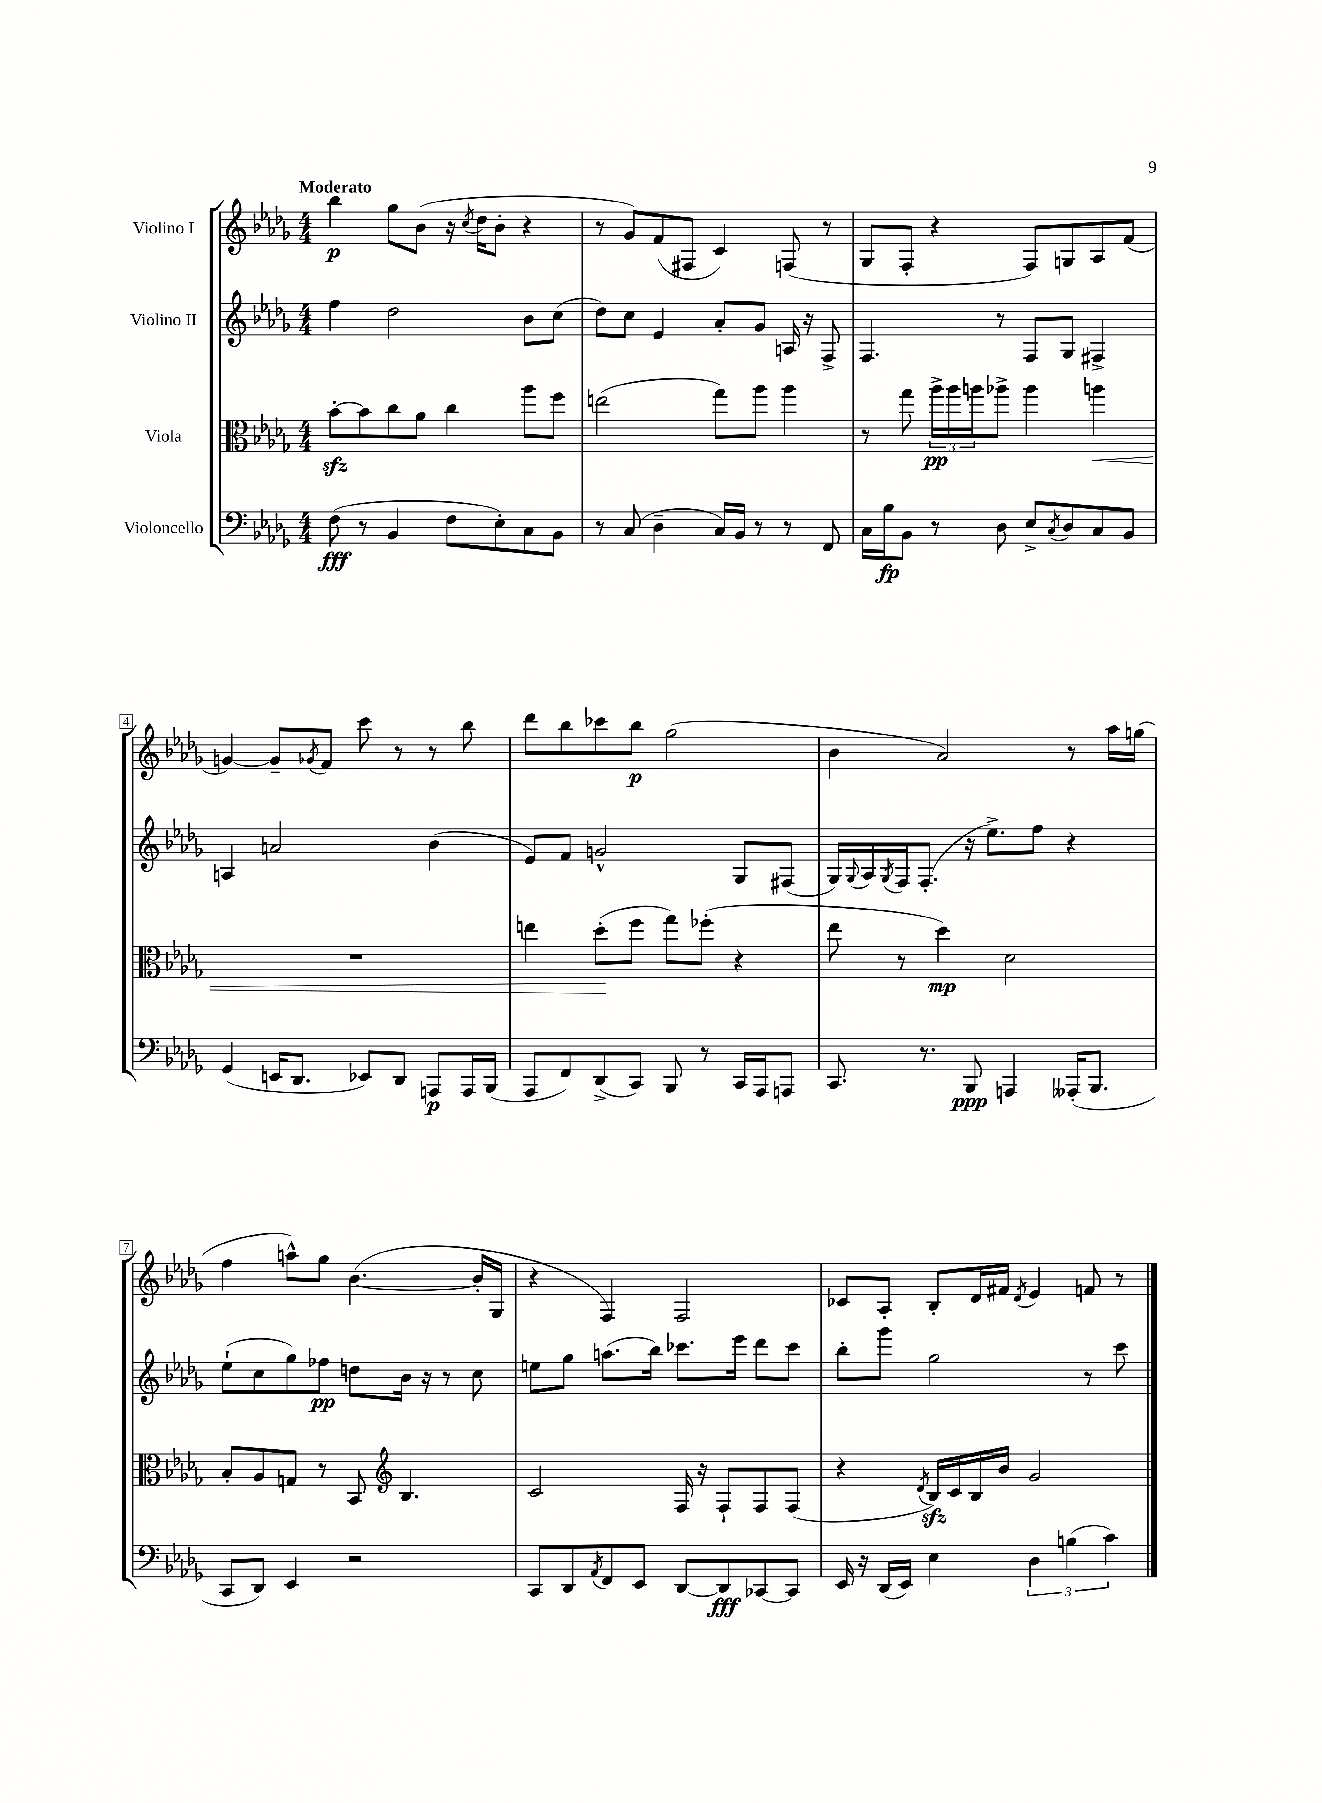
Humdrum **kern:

**kern	**dynam	**kern	**dynam	**kern	**dynam	**kern	**dynam
*part4	*part4	*part3	*part3	*part2	*part2	*part1	*part1
*staff4	*staff4	*staff3	*staff3	*staff2	*staff2	*staff1	*staff1
*I"Violoncello	*	*I"Viola	*	*I"Violino II	*	*I"Violino I	*
*clefF4	*	*clefC3	*	*clefG2	*	*clefG2	*
*k[b-e-a-d-g-]	*	*k[b-e-a-d-g-]	*	*k[b-e-a-d-g-]	*	*k[b-e-a-d-g-]	*
*M4/4	*	*M4/4	*	*M4/4	*	*M4/4	*
=1	=1	=1	=1	=1	=1	=1	=1
!	!	!	!	!	!	!LO:TX:a:B:t=Moderato	!
(8F\	fff	[8b-zz'\L	.	4ff\	.	4bb-\	p
8r	.	8b-\]	.	.	.	.	.
4BB-/	.	8cc\	.	2dd-\	.	8gg-\L	.
.	.	8a-\J	.	.	.	(8b-\J	.
8F\L	.	4cc\	.	.	.	16r	.
.	.	.	.	.	.	8qcc/	.
.	.	.	.	.	.	16dd-\KL	.
8E-'\)	.	.	.	.	.	8b-'\J	.
8C\	.	8aa-\L	.	8b-\L	.	4r	.
8BB-\J	.	8ff\J	.	(8cc\J	.	.	.
=2	=2	=2	=2	=2	=2	=2	=2
8r	.	(2een\	.	8dd-\L)	.	8r	.
(8C/	.	.	.	8cc\J	.	8g-/L)	.
4D-~\	.	.	.	4e-/	.	(8f/	.
.	.	.	.	.	.	8F#X/J	.
16C/LL)	.	8gg-\L)	.	8a-'/L	.	4c/)	.
16BB-/JJ	.	.	.	.	.	.	.
8r	.	8aa-\J	.	8g-/J	.	.	.
8r	.	4aa-\	.	16An/	.	(8Fn/	.
.	.	.	.	16r	.	.	.
8FF/	.	.	.	8F^/	.	8r	.
=3	=3	=3	=3	=3	=3	=3	=3
16C\LL	.	8r	.	4.F/	.	8G-/L	.
16B-\J	fp	.	.	.	.	.	.
8BB-\J	.	8gg-\	.	.	.	8F'/J	.
8r	.	24aa-^\LL	pp	.	.	4r	.
.	.	24aa-\	.	.	.	.	.
.	.	24aan\J	.	.	.	.	.
8D-\	.	8aa-X^\J	.	8r	.	.	.
8E-^/L	.	4aa-\	.	8F/L	.	8F/L)	.
8qC/	.	.	.	.	.	.	.
8D-/	.	.	.	8G-/J	.	8Gn/	.
!	!	!	!LO:HP:b	!	!	!	!
8C/	.	4aan\	<	4F#X^/	.	8A-/	.
8BB-/J	.	.	.	.	.	(8f/J	.
!!LO:LB:g=z
=4	=4	=4	=4	=4	=4	=4	=4
(4GG-/	.	1r	.	4An/	.	[4gn/)	.
16EEn/KL	.	.	.	2an/	.	8g~/L]	.
8.DD-/J	.	.	.	.	.	.	.
.	.	.	.	.	.	8qg-X/	.
.	.	.	.	.	.	8f/J	.
8EE-X/L)	.	.	.	.	.	8ccc\	.
8DD-/J	.	.	.	.	.	8r	.
8AAAn/L	p	.	.	(4b-\	.	8r	.
16AAA/L	.	.	.	.	.	8bb-\	.
(16BBB-/JJ	.	.	.	.	.	.	.
=5	=5	=5	=5	=5	=5	=5	=5
8AAA-/L	.	4een\	.	8e-/L)	.	8ddd-\L	.
8FF/)	.	.	.	8f/J	.	8bb-\	.
(8DD-^/	.	(8dd-'\L	.	2gn^^/	.	8ccc-X\	.
8CC/J)	.	8ff\J	[	.	.	8bb-\J	p
8BBB-/	.	8gg-\L)	.	.	.	(2gg-\	.
8r	.	(8ff-X'\J	.	.	.	.	.
16CC/LL	.	4r	.	8G-/L	.	.	.
16AAA-/J	.	.	.	.	.	.	.
8AAAn/J	.	.	.	(8F#X/J	.	.	.
=6	=6	=6	=6	=6	=6	=6	=6
8.CC/	.	8ee-\	.	16G-/LL)	.	4b-\	.
.	.	.	.	8qqG-/	.	.	.
.	.	.	.	16A-/	.	.	.
.	.	.	.	8qG-/	.	.	.
.	.	8r	.	16F/J	.	.	.
8.r	.	.	.	(8.F'/J	.	.	.
.	.	4dd-\)	mp	.	.	2a-/)	.
8BBB-/	ppp	.	.	16r	.	.	.
.	.	.	.	8.ee-^\L)	.	.	.
4AAAn/	.	2d-\	.	.	.	.	.
.	.	.	.	8ff\J	.	.	.
(16AAA--X'/KL	.	.	.	4r	.	8r	.
8.BBB-/J	.	.	.	.	.	.	.
.	.	.	.	.	.	16aa-\LL	.
.	.	.	.	.	.	(16ggn\JJ	.
!!LO:LB:g=z
=7	=7	=7	=7	=7	=7	=7	=7
8CC/L	.	8B-'/L	.	(8ee-`\L	.	4ff\	.
8DD-/J)	.	8A-/	.	8cc\	.	.	.
4EE-/	.	8Gn/J	.	8gg-\)	.	8aan^^\L)	.
.	.	8r	.	8ff-X\J	pp	8gg-\J	.
2r	.	8BB-/	.	8ddn\L	.	([4.b-\	.
*	*	*clefG2	*	*	*	*	*
.	.	4.B-/	.	16b-\Jk	.	.	.
.	.	.	.	16r	.	.	.
.	.	.	.	8r	.	.	.
.	.	.	.	8cc\	.	16b-'/LL]	.
.	.	.	.	.	.	16G-/JJ	.
=8	=8	=8	=8	=8	=8	=8	=8
8CC/L	.	2c/	.	8een\L	.	4r	.
8DD-/	.	.	.	8gg-\J	.	.	.
8qAA-/	.	.	.	.	.	.	.
8FF/	.	.	.	(8.aan\L	.	4F/)	.
8EE-/J	.	.	.	.	.	.	.
.	.	.	.	16bb-\Jk)	.	.	.
[8DD-/L	.	16F/	.	8.ccc-X\L	.	2F/	.
.	.	16r	.	.	.	.	.
8DD-/]	fff	8F`/L	.	.	.	.	.
.	.	.	.	16eee-\Jk	.	.	.
[8CC-X/	.	8F/	.	8ddd-\L	.	.	.
8CC-/J]	.	(8F/J	.	8ccc-\J	.	.	.
=9	=9	=9	=9	=9	=9	=9	=9
16EE-/	.	4r	.	8bb-'\L	.	8c-X/L	.
16r	.	.	.	.	.	.	.
(16DD-/LL	.	.	.	8ggg-\J	.	8A-'/J	.
16EE-/JJ)	.	.	.	.	.	.	.
.	.	8qd-/	.	.	.	.	.
4E-\	.	16B-zz/LL)	.	2gg-\	.	8B-'/L	.
.	.	16c/	.	.	.	.	.
.	.	16B-/	.	.	.	16d-/L	.
.	.	16b-/JJ	.	.	.	16f#X/JJ	.
.	.	.	.	.	.	8qd-/	.
6D-\	.	2g-/	.	.	.	4e-/	.
(6Bn\	.	.	.	.	.	.	.
.	.	.	.	8r	.	8fn/	.
6c\)	.	.	.	.	.	.	.
.	.	.	.	8ccc\	.	8r	.
==	==	==	==	==	==	==	==
*-	*-	*-	*-	*-	*-	*-	*-
